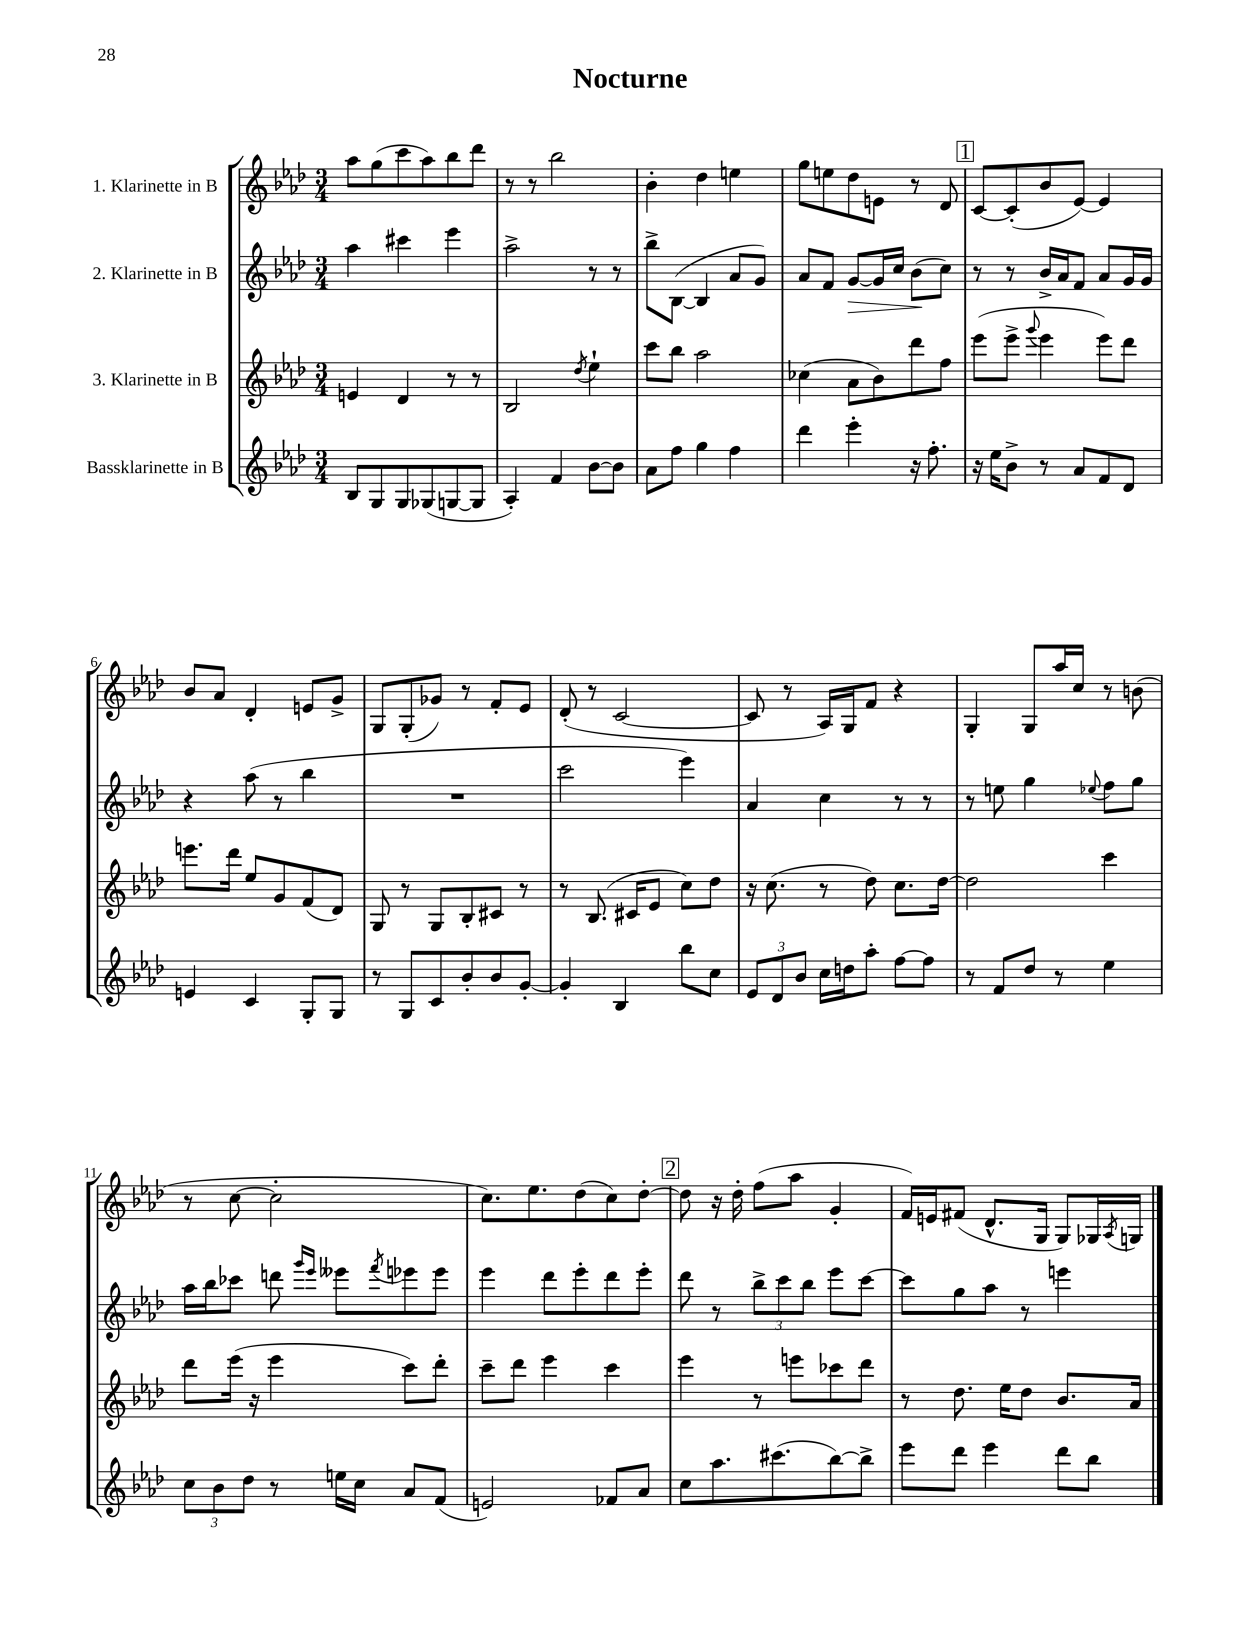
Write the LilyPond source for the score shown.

\header { title = "Nocturne" }
<<
\new StaffGroup <<
\new Staff = "s0" \with { instrumentName = "1. Klarinette in B" } {
    \clef treble \key aes \major \numericTimeSignature \time 3/4
    aes''8 g''8( c'''8 aes''8) bes''8 des'''8 |
    r8 r8 bes''2 |
    bes'4-. des''4 e''4 |
    g''8 e''8 des''8 e'8 r8 des'8 |
    \mark \markup { \box "1" } c'8~ c'8-.( bes'8 ees'8~) ees'4 |
    bes'8 aes'8 des'4-. e'8 g'8-> |
    g8 g8-.( ges'8) r8 f'8-. ees'8 |
    des'8-.( r8 c'2~ |
    c'8 r8 aes16) g16 f'8 r4 |
    g4-. g8 aes''16 c''16 r8 b'8( |
    r8 c''8~ c''2-. |
    c''8.) ees''8. des''8( c''8) des''8~-. |
    \mark \markup { \box "2" } des''8 r16 des''16-. f''8( aes''8 g'4-. |
    f'16) e'16 fis'8( des'8.-^ g16 g8) ges16 \acciaccatura { aes8 } g16 \bar "|." |
}
\new Staff = "s1" \with { instrumentName = "2. Klarinette in B" } {
    \clef treble \key aes \major \numericTimeSignature \time 3/4
    aes''4 cis'''4 ees'''4 |
    aes''2-> r8 r8 |
    bes''8-> bes8~( bes4 aes'8 g'8) |
    aes'8 f'8 g'8~\> g'16 c''16 bes'8\!( c''8) |
    \mark \markup { \box "1" } r8 r8 bes'16-> aes'16 f'8 aes'8 g'16 g'16 |
    r4 aes''8( r8 bes''4 |
    R2. |
    c'''2 ees'''4) |
    aes'4 c''4 r8 r8 |
    r8 e''8 g''4 \appoggiatura { ees''8 } f''8 g''8 |
    aes''16 bes''16 ces'''8 d'''8 \grace { g'''16 ees'''16 } eeses'''8 \acciaccatura { f'''8 } ees'''8 ees'''8 |
    ees'''4 des'''8 ees'''8-. des'''8 ees'''8-. |
    \mark \markup { \box "2" } des'''8 r8 \tuplet 3/2 { bes''8-> c'''8 bes''8 } ees'''8 c'''8~ |
    c'''8 g''8 aes''8 r8 e'''4 \bar "|." |
}
\new Staff = "s2" \with { instrumentName = "3. Klarinette in B" } {
    \clef treble \key aes \major \numericTimeSignature \time 3/4
    e'4 des'4 r8 r8 |
    bes2 \acciaccatura { des''8 } ees''4-! |
    c'''8 bes''8 aes''2 |
    ces''4( aes'8 bes'8) des'''8 f''8 |
    \mark \markup { \box "1" } ees'''8( ees'''8-> \appoggiatura { g'''8 } ees'''4 ees'''8) des'''8 |
    e'''8. des'''16 ees''8 g'8 f'8( des'8) |
    g8 r8 g8 bes8-. cis'8 r8 |
    r8 bes8.( cis'16 ees'8 c''8) des''8 |
    r16 c''8.( r8 des''8) c''8. des''16~ |
    des''2 c'''4 |
    des'''8 ees'''16( r16 ees'''4 c'''8) des'''8-. |
    c'''8-- des'''8 ees'''4 c'''4 |
    \mark \markup { \box "2" } ees'''4 r8 e'''8 ces'''8 des'''8 |
    r8 des''8. ees''16 des''8 bes'8. aes'16 \bar "|." |
}
\new Staff = "s3" \with { instrumentName = "Bassklarinette in B" } {
    \clef treble \key aes \major \numericTimeSignature \time 3/4
    bes8 g8 g8 ges8( g8~ g8 |
    aes4-.) f'4 bes'8~ bes'8 |
    aes'8 f''8 g''4 f''4 |
    des'''4 ees'''4-. r16 f''8.-. |
    \mark \markup { \box "1" } r16 ees''16 bes'8-> r8 aes'8 f'8 des'8 |
    e'4 c'4 g8-. g8 |
    r8 g8 c'8 bes'8-. bes'8 g'8~-. |
    g'4-. bes4 bes''8 c''8 |
    \tuplet 3/2 { ees'8 des'8 bes'8 } c''16 d''16 aes''8-. f''8~ f''8 |
    r8 f'8 des''8 r8 ees''4 |
    \tuplet 3/2 { c''8 bes'8 des''8 } r8 e''16 c''16 aes'8 f'8( |
    e'2) fes'8 aes'8 |
    \mark \markup { \box "2" } c''8 aes''8. cis'''8.( bes''8~) bes''8-> |
    ees'''8 des'''8 ees'''4 des'''8 bes''8 \bar "|." |
}
>>
>>
